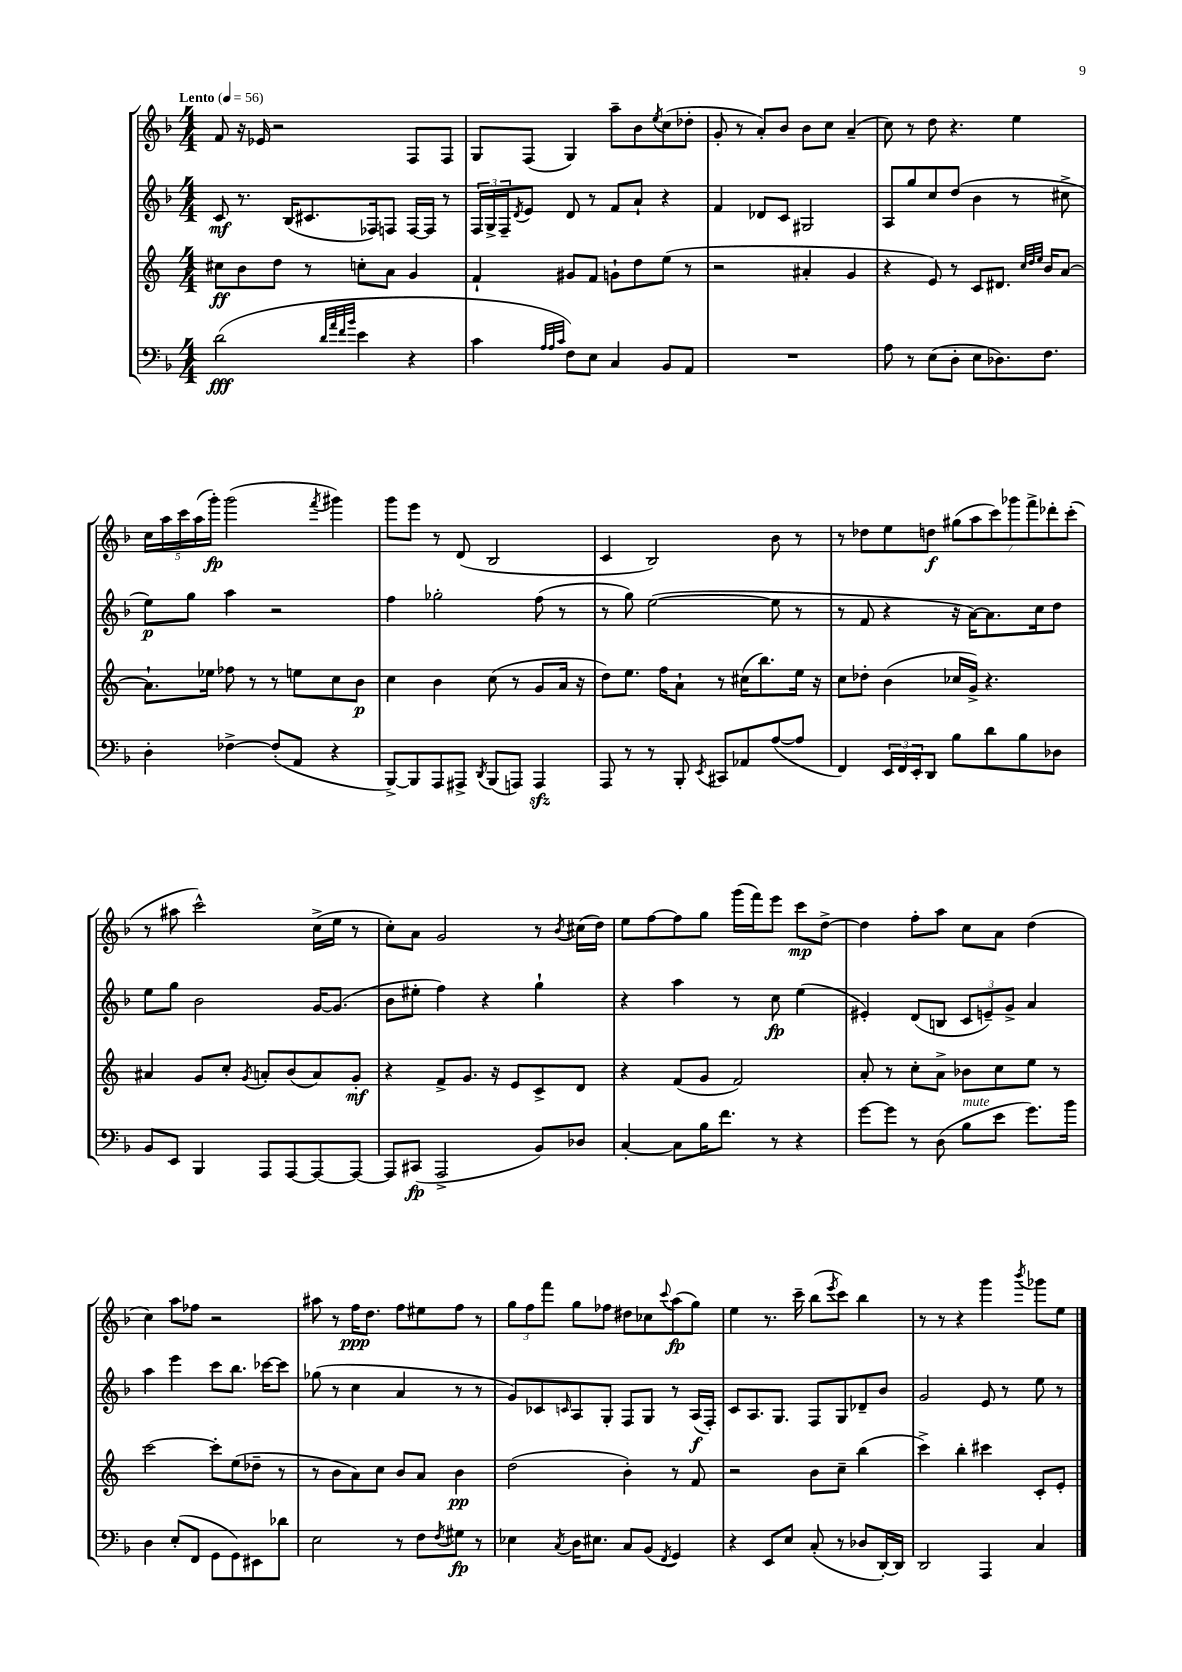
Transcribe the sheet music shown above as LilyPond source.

<<
\new StaffGroup <<
\new Staff = "s0" {
    \clef treble \key f \major \numericTimeSignature \time 4/4 \tempo "Lento" 4 = 56
    f'8 r16 ees'16 r2 f8 f8 |
    g8 f8( g4) a''8-- bes'8 \acciaccatura { e''8 } c''8( des''8-. |
    g'8-. r8 a'8-.) bes'8 bes'8 c''8 a'4--( |
    c''8) r8 d''8 r4. e''4 |
    \tuplet 5/4 { c''16 a''16 c'''16 a''16( g'''16-.\fp) } g'''2( \acciaccatura { f'''8 } gis'''4) |
    g'''8 e'''8 r8 d'8( bes2 |
    c'4 bes2) bes'8 r8 |
    r8 des''8 e''8 d''8\f \tuplet 7/4 { gis''8( a''8 c'''8) ges'''8 f'''8-> des'''8-. c'''8-.( } |
    r8 ais''8 c'''2-^) c''16->( e''16 r8 |
    c''8-.) a'8 g'2 r8 \acciaccatura { bes'8 } cis''16( d''16) |
    e''8 f''8~ f''8 g''8 g'''16( f'''16) e'''8 c'''8\mp d''8~-> |
    d''4 f''8-. a''8 c''8 a'8 d''4( |
    c''4) a''8 fes''8 r2 |
    ais''8 r8 f''16\ppp d''8. f''8 eis''8 f''8 r8 |
    \tuplet 3/2 { g''8 f''8 f'''8 } g''8 fes''8 dis''8 ces''8 \appoggiatura { c'''8 } a''8\fp( g''8) |
    e''4 r8. c'''16-- bes''8( \acciaccatura { e'''8 } c'''8) bes''4 |
    r8 r8 r4 g'''4 \acciaccatura { bes'''8 } ges'''8 e''8 \bar "|." |
}
\new Staff = "s1" {
    \clef treble \key f \major \numericTimeSignature \time 4/4
    c'8\mf r8. bes16( cis'8. fes16) f8 f16~ f16 r8 |
    \tuplet 3/2 { f16 g16-> f16-- } \acciaccatura { d'8 } e'8 d'8 r8 f'8 a'8-! r4 |
    f'4 des'8 c'8 gis2 |
    a8 g''8 c''8 d''8( bes'4 r8 cis''8-> |
    e''8\p) g''8 a''4 r2 |
    f''4 ges''2-. f''8( r8 |
    r8 g''8) e''2~( e''8 r8 |
    r8 f'8 r4 r16 a'16~) a'8. c''16 d''8 |
    e''8 g''8 bes'2 g'16~ g'8.( |
    bes'8 eis''8-. f''4) r4 g''4-! |
    r4 a''4 r8 c''8\fp e''4( |
    eis'4-.) d'8( b8 \tuplet 3/2 { c'8 e'8--) g'8-> } a'4 |
    a''4 e'''4 c'''8 bes''8. ces'''16~ ces'''8 |
    ges''8( r8 c''4 a'4 r8 r8 |
    g'8) ces'8 \grace { c'16 } a8 g8-. f8 g8 r8 a16\f( f16-.) |
    c'8 a8. g8. f8 g8 des'8-- bes'8 |
    g'2 e'8 r8 e''8 r8 \bar "|." |
}
\new Staff = "s2" {
    \clef treble \key c \major \numericTimeSignature \time 4/4
    cis''8\ff b'8 d''8 r8 c''8-. a'8 g'4 |
    f'4-! gis'8 f'8 g'8-! d''8 e''8( r8 |
    r2 ais'4-. g'4 |
    r4 e'8) r8 c'8 dis'8. \grace { c''32 d''32 e''32 } b'16 a'8~ |
    a'8.-! ees''16 fes''8 r8 r8 e''8 c''8 b'8\p |
    c''4 b'4 c''8( r8 g'8 a'16 r16 |
    d''8) e''8. f''16 a'8-! r8 cis''16( b''8.) e''16 r16 |
    c''8 des''8-. b'4( ces''16 g'16->) r4. |
    ais'4 g'8 c''8-. \acciaccatura { g'8 } a'8-. b'8( a'8) g'8-.\mf |
    r4 f'8-> g'8. r16 e'8 c'8-> d'8 |
    r4 f'8( g'8 f'2) |
    a'8-. r8 c''8-. a'8-> bes'8 c''8 e''8 r8 |
    c'''2~ c'''8-. e''8( des''8-- r8 |
    r8 b'8 a'8) c''8 b'8 a'8 b'4\pp |
    d''2( b'4-.) r8 f'8 |
    r2 b'8 c''8-- b''4( |
    c'''4->) b''4-. cis'''4 c'8-. e'8-. \bar "|." |
}
\new Staff = "s3" {
    \clef bass \key f \major \numericTimeSignature \time 4/4
    d'2\fff( \grace { d'32 a'32 f'32 bes'32 } e'4 r4 |
    c'4 \grace { a32 a32 c'32 } f8) e8 c4 bes,8 a,8 |
    R1 |
    a8 r8 e8( d8-. e8 des8.) f8. |
    d4-. fes4~-> fes8-.( a,8 r4 |
    bes,,8~->) bes,,8 a,,8 ais,,8-> \acciaccatura { d,8 } bes,,8( a,,8) a,,4\sfz |
    a,,8 r8 r8 bes,,8-. \acciaccatura { e,8 } cis,8 aes,8 a8~( a8 |
    f,4) \tuplet 3/2 { e,16 f,16 e,16-. } d,8 bes8 d'8 bes8 des8 |
    bes,8 e,8 bes,,4 a,,8 a,,8~ a,,8~ a,,8~ |
    a,,8 cis,8\fp( a,,2-> bes,8) des8 |
    c4~-. c8 bes16 f'8. r8 r4 |
    g'8~ g'8 r8 d8( bes8^\markup { \italic "mute" } e'8 g'8.) bes'16 |
    d4 e8-.( f,8 g,8 g,8) eis,8 des'8 |
    e2 r8 f8 \acciaccatura { f8 } gis8\fp r8 |
    ees4 \acciaccatura { c8 } d16 eis8. c8 bes,8( \acciaccatura { f,8 } g,4) |
    r4 e,8 e8 c8-.( r8 des8 d,16~-.) d,16 |
    d,2 a,,4 c4 \bar "|." |
}
>>
>>
\layout { \context { \Score \remove "Bar_number_engraver" } }
